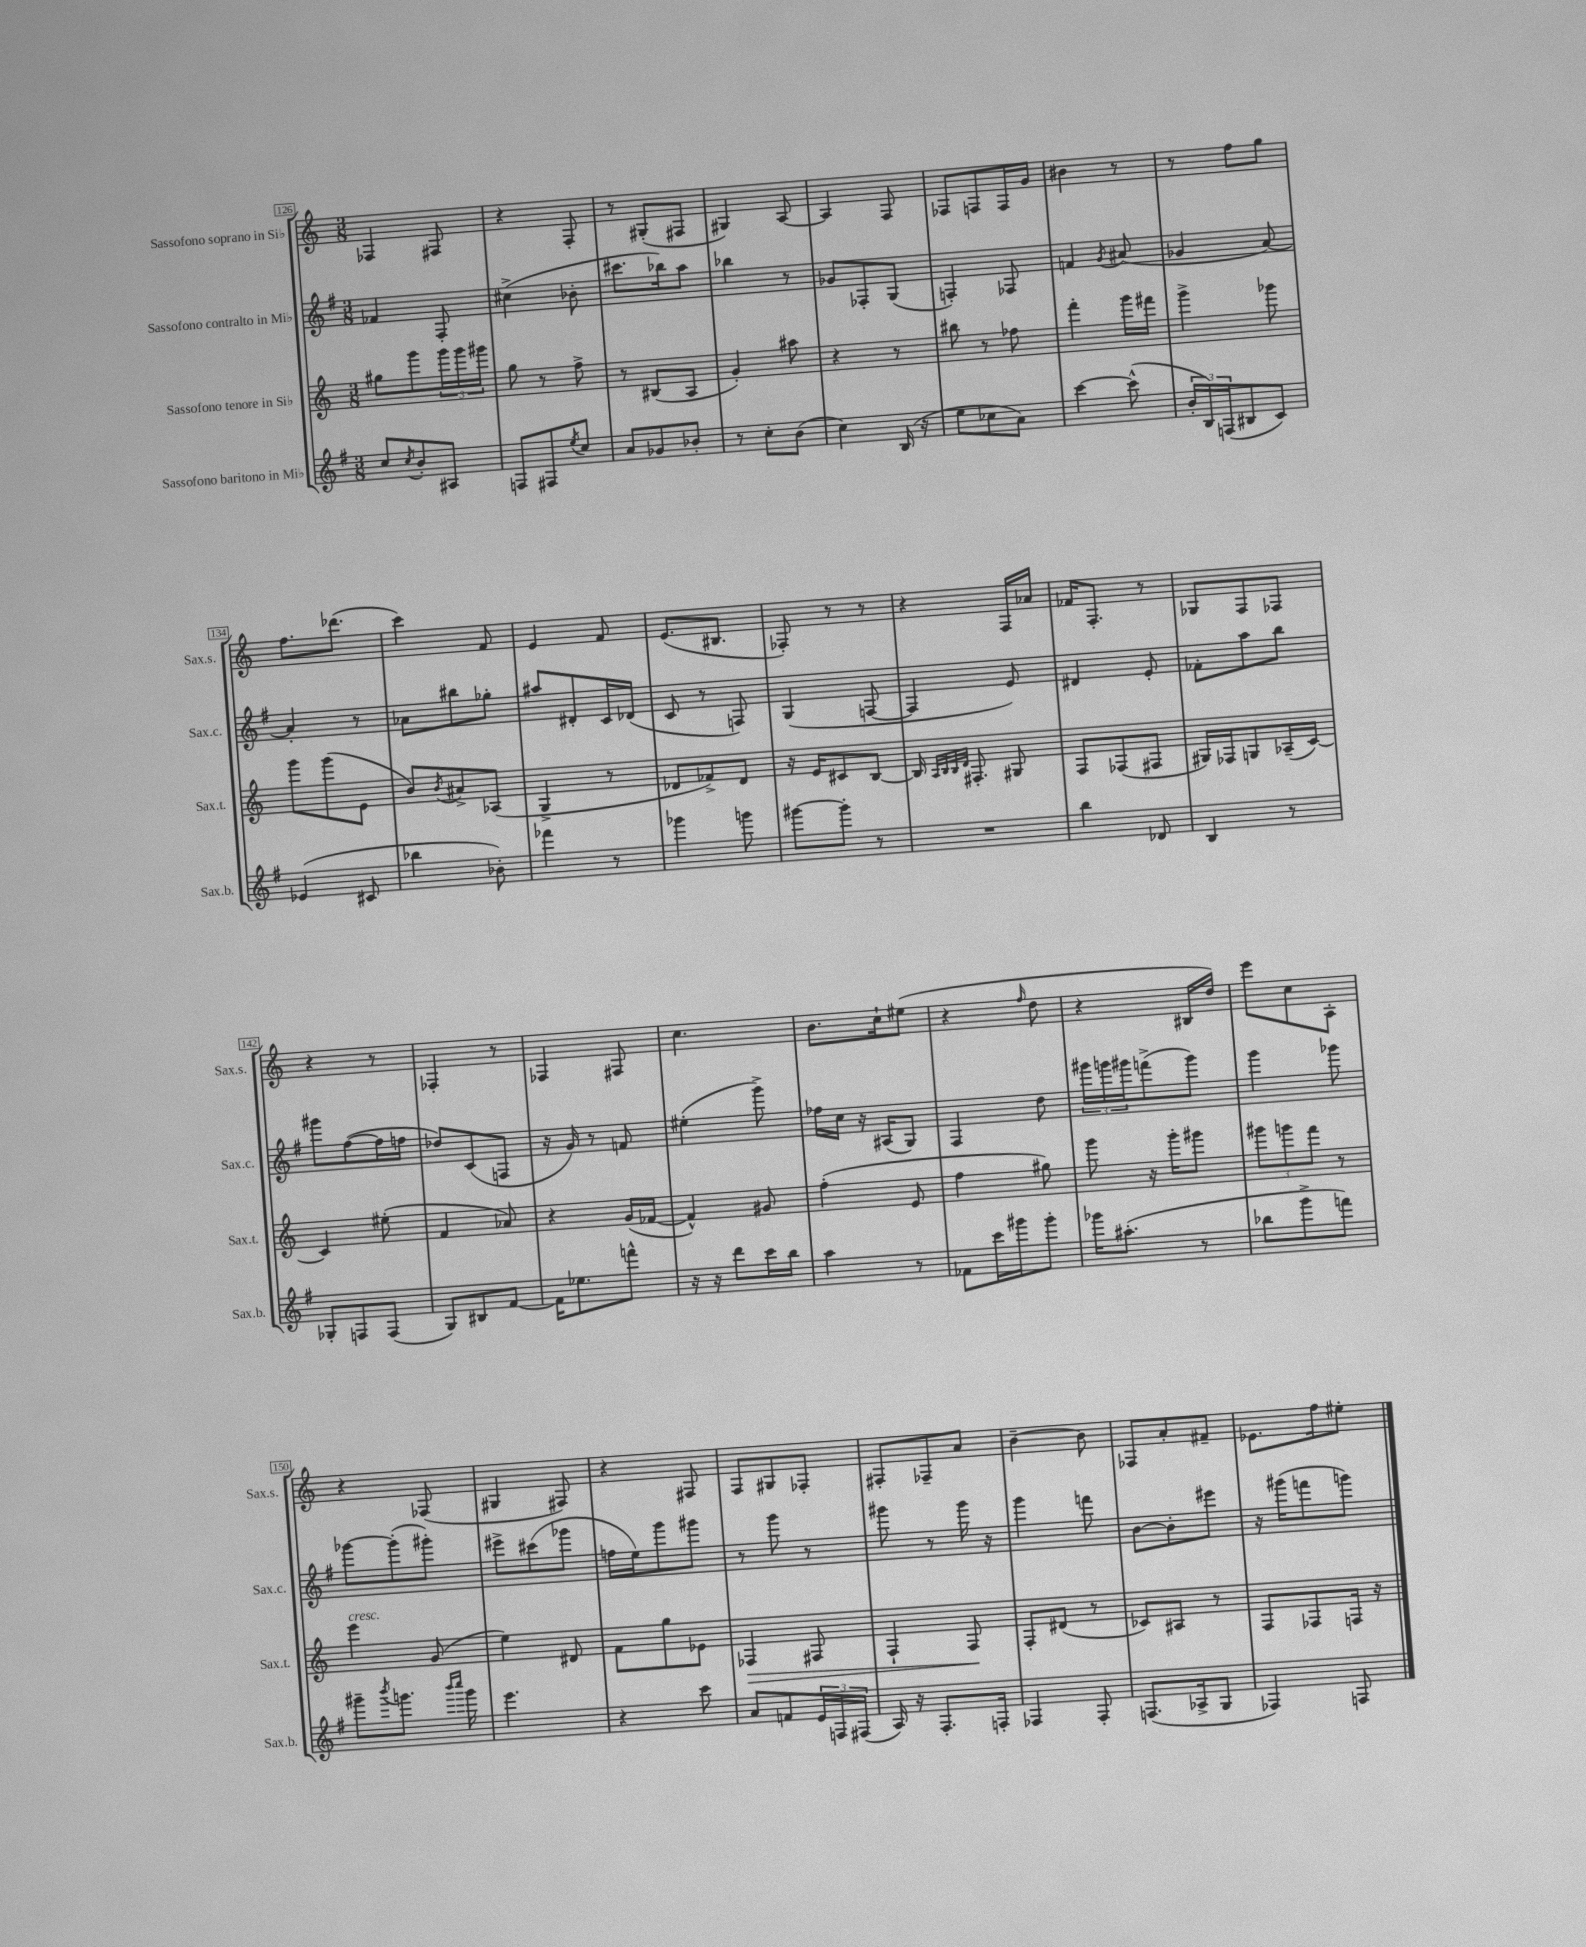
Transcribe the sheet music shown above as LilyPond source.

<<
\new StaffGroup <<
\new Staff = "s0" \with { instrumentName = "Sassofono soprano in Sib" shortInstrumentName = "Sax.s." } {
    \clef treble \key c \major \numericTimeSignature \time 3/8
    fes4 fis8 |
    r4 f8-. |
    r8 gis8-.( fis8 |
    gis4) a8~ |
    a4 f8 |
    fes8 f8 f16 g'16 |
    bis'4 r8 |
    r8 f''8 g''8 |
    f''8. des'''8.( |
    c'''4) f'8 |
    e'4 f'8 |
    e'8.( bis8. |
    fes8-.) r8 r8 |
    r4 f16 aes'16 |
    fes'16 f8.-. r8 |
    ges8 f8 fes8 |
    r4 r8 |
    fes4-. r8 |
    fes4 fis8 |
    c''4. |
    b'8. c''16-! eis''8( |
    r4 \grace { f''16 } d''8 |
    r4 bis16 d''16) |
    e'''8 c''8 a8-. |
    r4 fes8( |
    gis4 fis8) |
    r4 fis8 |
    f8 gis8 fes8-. |
    fis8-. fes8-- a'8 |
    b'4~-- b'8 |
    fes8 a'8-. fis'8-- |
    ees'8. f''16 eis''8-. \bar "|." |
}
\new Staff = "s1" \with { instrumentName = "Sassofono contralto in Mib" shortInstrumentName = "Sax.c." } {
    \clef treble \key g \major \numericTimeSignature \time 3/8
    fes'4 fis8-. |
    cis''4->( bes'8-. |
    cis'''8. bes''16) a''8 |
    bes''4 r8 |
    ges'8 fes8-. g8( |
    f4-.) fes8 |
    f'4 \acciaccatura { g'8 } ais'8( |
    ges'4 a'8~) |
    a'4-. r8 |
    aes'8 bis''8 ges''8-. |
    ais''8 dis'8-. c'16 des'16( |
    c'8 r8 f8) |
    g4( f8~ |
    f4 e'8) |
    dis'4 e'8-. |
    fes'8-. a''8 b''8 |
    gis'''8 fis''8~( fis''16 f''16 |
    des''8) c'8( f8 |
    r16 g'16) r8 f'8 |
    eis''4-.( g'''8->) |
    fes''16 c''16 r16 ais16( g8) |
    fis4 d''8 |
    \tuplet 3/2 { gis'''16 g'''16 gis'''16 } f'''8->( gis'''8) |
    g'''4 ges'''8 |
    ges'''8~ ges'''8-.( gis'''8-.) |
    eis'''8-> cis'''8( ges'''8 |
    f''16 e''16) g'''8 gis'''8 |
    r8 g'''8 r8 |
    gis'''8 r8 gis'''16 r16 |
    g'''4 f'''8 |
    b'8~ b'8-. eis'''8 |
    r16 gis'''16( f'''8 g'''8) \bar "|." |
}
\new Staff = "s2" \with { instrumentName = "Sassofono tenore in Sib" shortInstrumentName = "Sax.t." } {
    \clef treble \key c \major \numericTimeSignature \time 3/8
    gis''8 g'''8 \tuplet 3/2 { g'''16 g'''16 gis'''16 } |
    g''8 r8 f''8-> |
    r8 bis8( a8 |
    g'4-.) ais''8 |
    r4 r8 |
    bis''8 r8 fes''8 |
    f'''4-. g'''16 fis'''16 |
    g'''4-> ges'''8 |
    g'''8 g'''8( e'8 |
    b'8) \acciaccatura { b'8 } ais'8-> aes8( |
    g4-> r8 |
    des'8 fes'8->) des'8 |
    r16 e'16 cis'8 b8~ |
    b16 \grace { a32 b32 b32 d'32 } fis8.-. gis8 |
    f8 fes8( fis8 |
    gis16) fes16 g8 aes16--( c'16~) |
    c'4 eis''8-.( |
    f'4 aes'8) |
    r4 g'16( fes'16~ |
    fes'4-^) gis'8 |
    f''4-.( e'8 |
    f''4 gis''8) |
    g'''8 r16 g'''16-. gis'''8 |
    \tuplet 3/2 { gis'''8 g'''8 f'''8 } r8 |
    e'''4^\markup { \italic "cresc." } g'8( |
    e''4) dis'8 |
    f'8 g''8 ees'8 |
    fes4\> fis8 |
    f4-! f8\! |
    f8-. dis'8( r8 |
    ces'8) ais8 r8 |
    f8 fes8 f16 r16 \bar "|." |
}
\new Staff = "s3" \with { instrumentName = "Sassofono baritono in Mib" shortInstrumentName = "Sax.b." } {
    \clef treble \key g \major \numericTimeSignature \time 3/8
    c''8 \acciaccatura { c''8 } b'8-. ais8 |
    f8 fis8 \acciaccatura { e''8 } c''8 |
    a'8 ges'8 bes'8-. |
    r8 c''8-. b'8( |
    c''4) b16( r16 |
    e''8 ces''8 a'8) |
    c'''4~ c'''8-^( |
    \tuplet 3/2 { b'16-. b16) f16( } bis8 c'8) |
    ees'4( cis'8 |
    bes''4 bes'8-.) |
    fes'''4 r8 |
    ges'''4 g'''8 |
    gis'''8~ gis'''8-. r8 |
    R4. |
    b''4 des'8 |
    b4 r8 |
    ges8-. f8 f8( |
    g8) bis8 fis'8~ |
    fis'16 ees''8. f'''8-^ |
    r16 r16 d'''8 c'''16 b''16 |
    a''4 r8 |
    fes'8 c'''16 gis'''16 gis'''8-. |
    ges'''16 ais''8.-.( r8 |
    bes''8 g'''8-> f'''8) |
    gis'''8-- \acciaccatura { b'''8 } g'''8. \grace { b'''16 c''''16 } g'''16 |
    e'''4. |
    r4 c'''8 |
    a'8 f'8 \tuplet 3/2 { e'16 f16 fis16( } |
    a16) r16 fis8.-. f16-. |
    fes4 fes8-. |
    f8.( aes16-> g8 |
    fes4) f8 \bar "|." |
}
>>
>>
\layout { \context { \Score currentBarNumber = #126 \override BarNumber.stencil = #(make-stencil-boxer 0.1 0.3 ly:text-interface::print) } }
